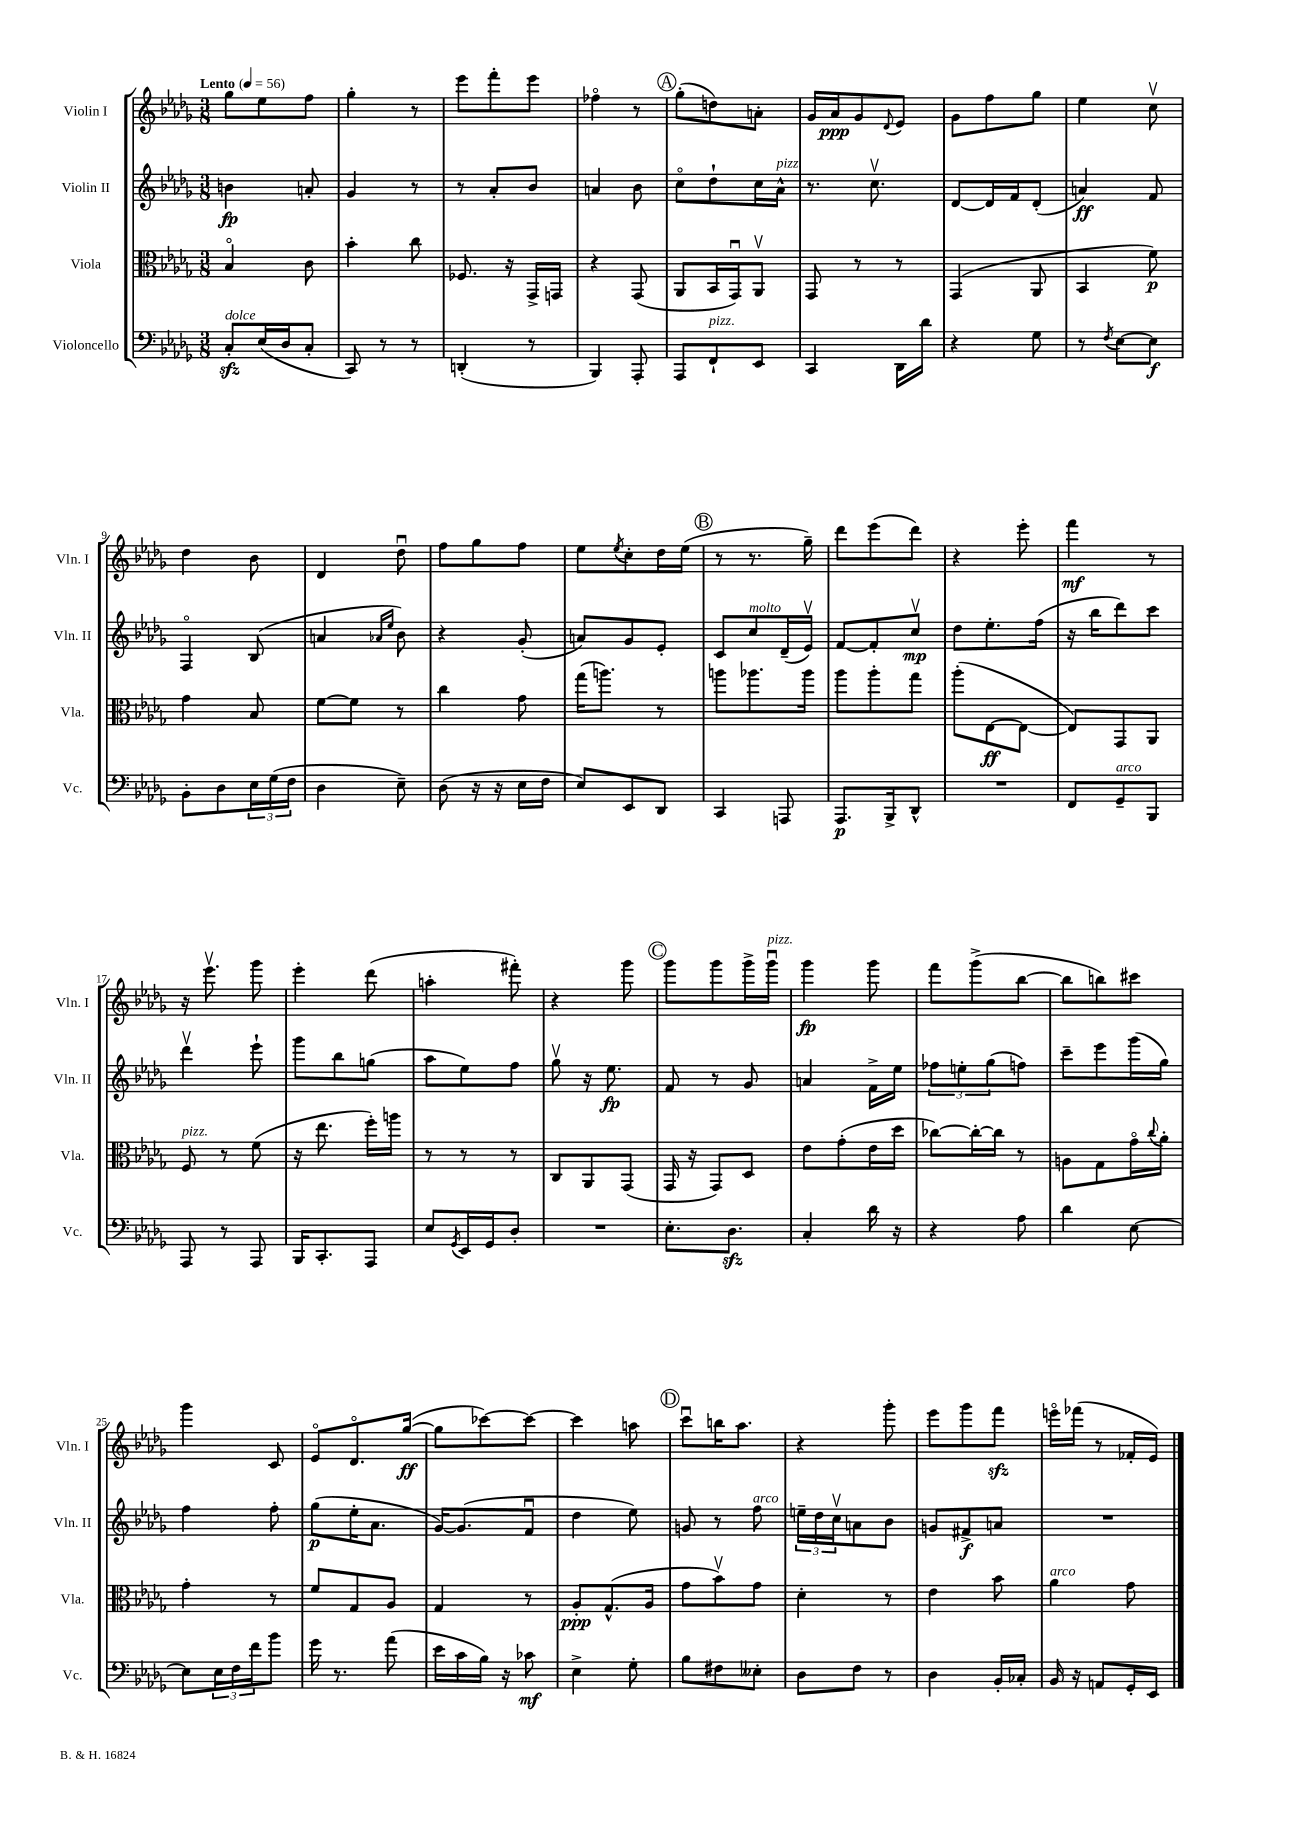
<<
\new StaffGroup <<
\new Staff = "s0" \with { instrumentName = "Violin I" shortInstrumentName = "Vln. I" } {
    \clef treble \key des \major \numericTimeSignature \time 3/8 \tempo "Lento" 4 = 56
    ges''8 ees''8 f''8 |
    ges''4-. r8 |
    ees'''8 f'''8-. ees'''8 |
    fes''4\flageolet r8 |
    \mark \markup { \circle "A" } ges''8-.( d''8) a'8-. |
    ges'16 aes'16\ppp ges'8 \appoggiatura { des'8 } ees'8 |
    ges'8 f''8 ges''8 |
    ees''4 c''8\upbow |
    des''4 bes'8 |
    des'4 des''8\downbow |
    f''8 ges''8 f''8 |
    ees''8 \acciaccatura { ees''8 } c''8-. des''16 ees''16( |
    \mark \markup { \circle "B" } r8 r8. ges''16--) |
    des'''8 ees'''8( des'''8) |
    r4 ees'''8-. |
    f'''4\mf r8 |
    r16 ees'''8.\upbow ges'''8 |
    ees'''4-. des'''8( |
    a''4-. fis'''8-.) |
    r4 ges'''8 |
    \mark \markup { \circle "C" } ges'''8 ges'''8 ges'''16-> ges'''16\downbow^\markup { \italic "pizz." } |
    ges'''4\fp ges'''8 |
    f'''8 ges'''8->( bes''8~ |
    bes''8 b''8) cis'''8 |
    ges'''4 c'8 |
    ees'8\flageolet des'8.\flageolet ges''16~\ff( |
    ges''8 ces'''8~) ces'''8~ |
    ces'''4 a''8 |
    \mark \markup { \circle "D" } c'''8\downbow b''16 aes''8. |
    r4 ges'''8-. |
    ees'''8 ges'''8 f'''8\sfz |
    e'''16\flageolet fes'''16( r8 fes'16-. ees'16) \bar "|." |
}
\new Staff = "s1" \with { instrumentName = "Violin II" shortInstrumentName = "Vln. II" } {
    \clef treble \key des \major \numericTimeSignature \time 3/8
    b'4\fp a'8-. |
    ges'4 r8 |
    r8 aes'8-. bes'8 |
    a'4 bes'8 |
    \mark \markup { \circle "A" } c''8\flageolet des''8-! c''16 aes'16-^^\markup { \italic "pizz." } |
    r8. c''8.\upbow |
    des'8~ des'16 f'16 des'8-.( |
    a'4\ff) f'8 |
    f4\flageolet bes8( |
    a'4 \grace { aes'16 ees''16 } bes'8) |
    r4 ges'8-.( |
    a'8) ges'8 ees'8-. |
    \mark \markup { \circle "B" } c'8 c''8^\markup { \italic "molto" } des'16--( ees'16\upbow) |
    f'8~ f'8-. c''8\upbow\mp |
    des''8 ees''8.-. f''16( |
    r16 bes''16 des'''8) c'''8 |
    des'''4\upbow ees'''8-! |
    ges'''8 bes''8 g''8( |
    aes''8 ees''8) f''8 |
    ges''8\upbow r16 ees''8.\fp |
    \mark \markup { \circle "C" } f'8 r8 ges'8 |
    a'4 f'16-> ees''16 |
    \tuplet 3/2 { fes''8 e''8-. ges''8( } f''8) |
    c'''8-- ees'''8 ges'''16( ges''16) |
    f''4 f''8-. |
    ges''8\p( ees''16-. aes'8. |
    ges'16~) ges'8.( f'8\downbow |
    des''4 ees''8) |
    \mark \markup { \circle "D" } g'8 r8 f''8^\markup { \italic "arco" } |
    \tuplet 3/2 { e''16-- des''16 c''16\upbow } a'8 bes'8 |
    g'8 fis'8->\f a'8 |
    R4. \bar "|." |
}
\new Staff = "s2" \with { instrumentName = "Viola" shortInstrumentName = "Vla." } {
    \clef alto \key des \major \numericTimeSignature \time 3/8
    bes4\flageolet c'8 |
    bes'4-. c''8 |
    fes8. r16 ges,16-> g,16 |
    r4 ges,8( |
    \mark \markup { \circle "A" } aes,8 bes,16 ges,16\downbow) aes,8\upbow |
    ges,8 r8 r8 |
    ges,4( aes,8 |
    bes,4 f'8\p) |
    ges'4 bes8 |
    f'8~ f'8 r8 |
    c''4 ges'8 |
    ges''16( a''8.) r8 |
    \mark \markup { \circle "B" } a''8 aes''8. aes''16 |
    aes''8 aes''8-. ges''8 |
    aes''8-.( ees8~\ff ees8~ |
    ees8) ges,8 aes,8 |
    f8^\markup { \italic "pizz." } r8 f'8( |
    r16 ees''8. f''16-.) a''16 |
    r8 r8 r8 |
    c8 aes,8 ges,8( |
    \mark \markup { \circle "C" } ges,16 r16 ges,8) des8 |
    ees'8 ges'8-.( ees'16 des''16 |
    ces''8~) ces''16~-. ces''16 r8 |
    a8 ges8 ges'16\flageolet \appoggiatura { c''8 } aes'16-. |
    ges'4-. r8 |
    f'8 ges8 aes8 |
    ges4 r8 |
    aes8-.\ppp ges8.-^( aes16 |
    \mark \markup { \circle "D" } ges'8 bes'8\upbow) ges'8 |
    des'4-. r8 |
    ees'4 bes'8 |
    aes'4^\markup { \italic "arco" } ges'8 \bar "|." |
}
\new Staff = "s3" \with { instrumentName = "Violoncello" shortInstrumentName = "Vc." } {
    \clef bass \key des \major \numericTimeSignature \time 3/8
    c8-.\sfz^\markup { \italic "dolce" } ees16( des16 c8-. |
    c,8) r8 r8 |
    d,4-.( r8 |
    bes,,4) aes,,8-. |
    \mark \markup { \circle "A" } aes,,8 f,8-!^\markup { \italic "pizz." } ees,8 |
    c,4 des,16 des'16 |
    r4 ges8 |
    r8 \acciaccatura { f8 } ees8~ ees8\f |
    bes,8-. des8 \tuplet 3/2 { ees16 ges16( f16 } |
    des4 ees8--) |
    des8( r16 r16 ees16 f16 |
    ees8) ees,8 des,8 |
    \mark \markup { \circle "B" } c,4 a,,8 |
    aes,,8.\p bes,,16-> des,8-^ |
    R4. |
    f,8 ges,8--^\markup { \italic "arco" } bes,,8 |
    aes,,8 r8 aes,,8 |
    bes,,16 c,8.-. aes,,8 |
    ees8 \acciaccatura { ges,8 } ees,16 ges,16 des8-. |
    R4. |
    \mark \markup { \circle "C" } ees8.-. des8.\sfz |
    c4-. des'16 r16 |
    r4 aes8 |
    des'4 ees8~ |
    ees8 \tuplet 3/2 { ees16 f16 f'16 } bes'8 |
    ges'16 r8. aes'8( |
    ees'16 c'16 bes16) r16 ces'8\mf |
    ees4-> ges8-. |
    \mark \markup { \circle "D" } bes8 fis8 eeses8-. |
    des8 f8 r8 |
    des4 bes,16-. ces16-. |
    bes,16 r16 a,8 ges,16-. ees,16 \bar "|." |
}
>>
>>
